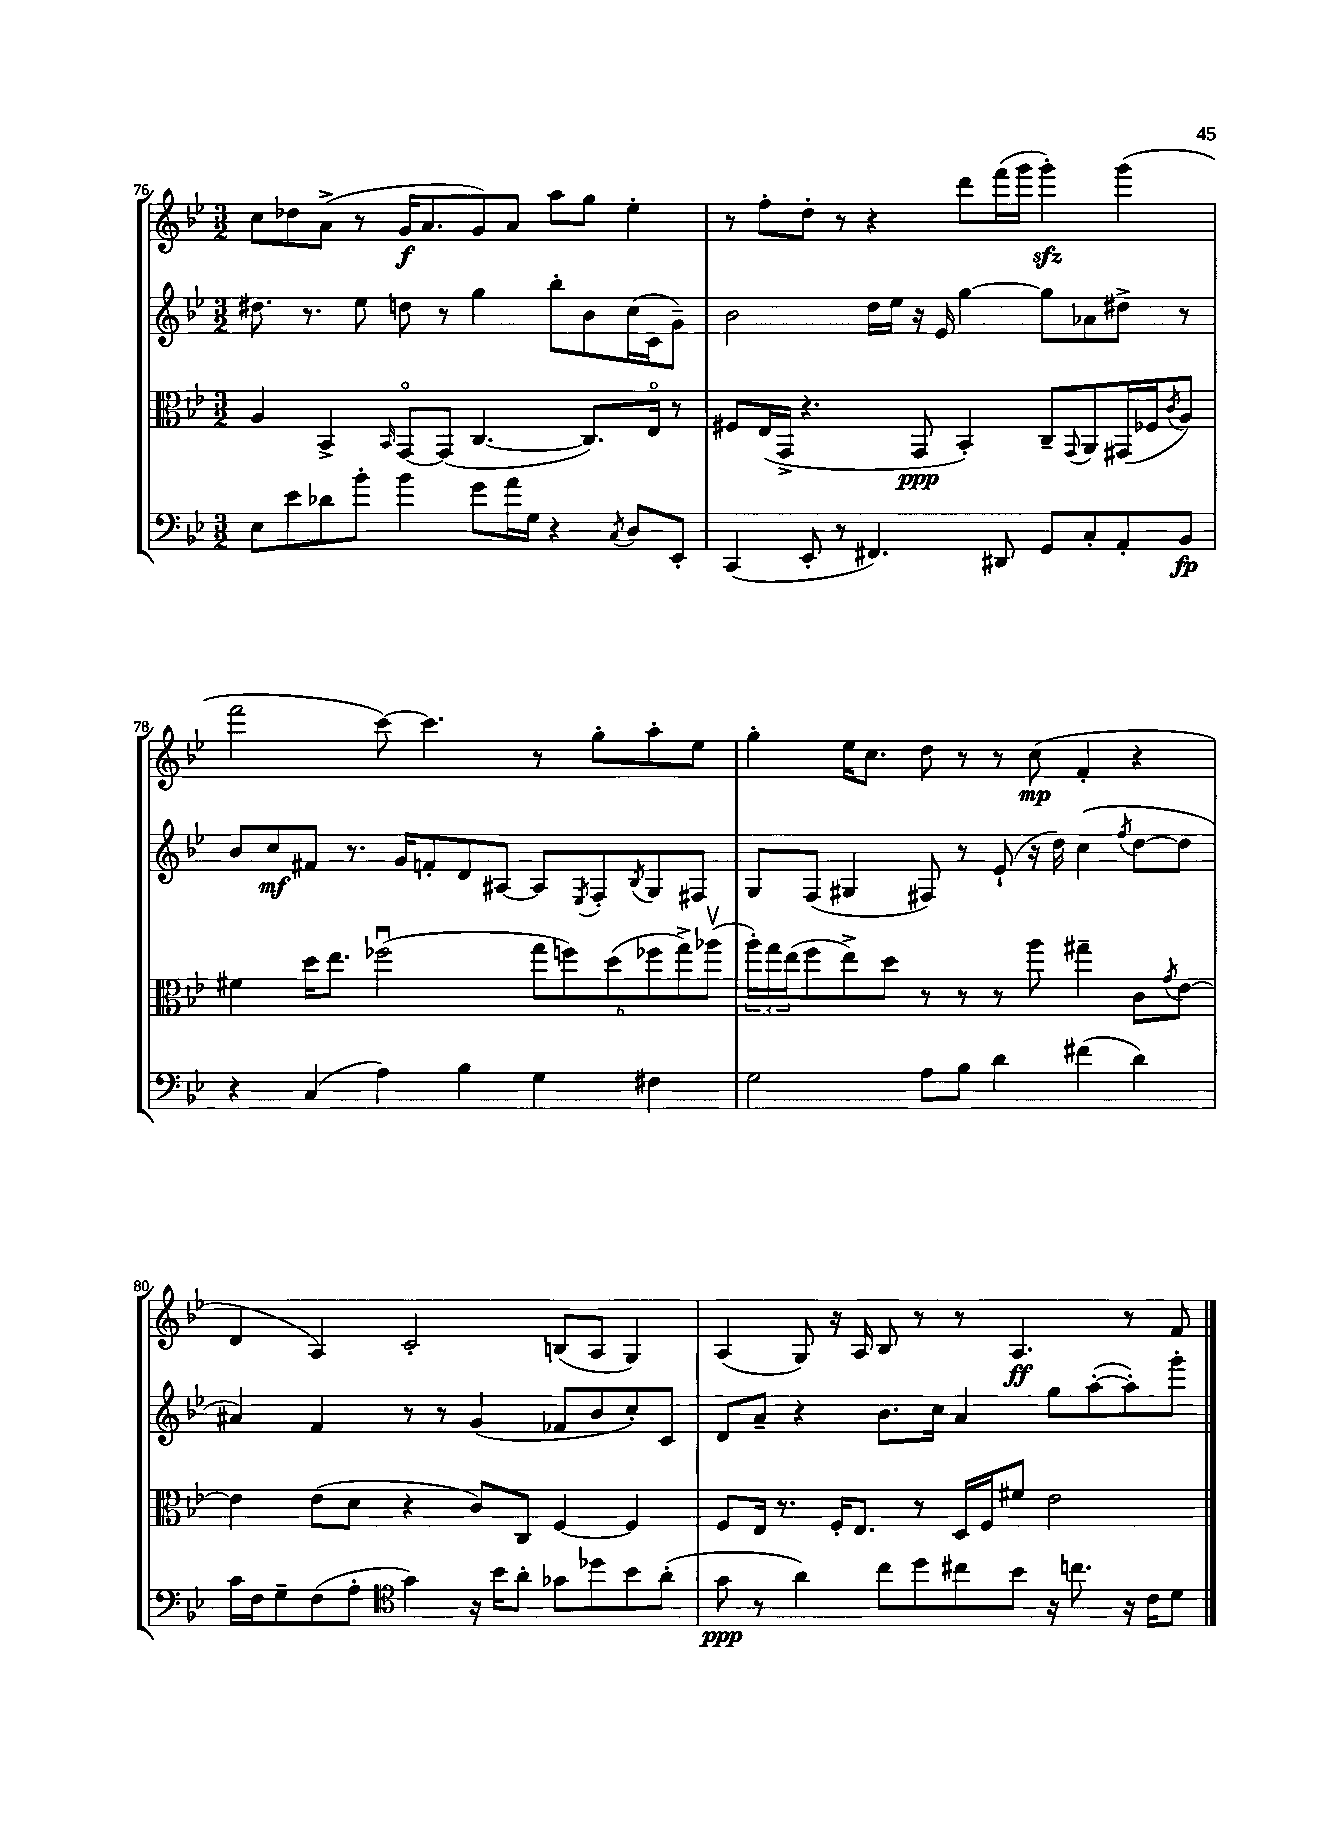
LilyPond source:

<<
\new StaffGroup <<
\new Staff = "s0" {
    \clef treble \key bes \major \numericTimeSignature \time 3/2
    c''8 des''8 a'8->( r8 g'16\f a'8. g'8) a'8 a''8 g''8 ees''4-. |
    r8 f''8-. d''8-. r8 r4 d'''8 f'''16( g'''16 g'''4-.\sfz) g'''4( |
    f'''2 c'''8~) c'''4. r8 g''8-. a''8-. ees''8 |
    g''4-. ees''16 c''8. d''8 r8 r8 c''8\mp( f'4-. r4 |
    d'4 a4) c'2-. b8( a8 g4) |
    a4( g8) r16 a16 bes8 r8 r8 a4.\ff r8 f'8 \bar "|." |
}
\new Staff = "s1" {
    \clef treble \key bes \major \numericTimeSignature \time 3/2
    dis''8. r8. ees''8 d''8 r8 g''4 bes''8-. bes'8 c''16( c'16 g'8--) |
    bes'2 d''16 ees''16 r16 ees'16 g''4~ g''8 aes'8 dis''8-> r8 |
    bes'8 c''8\mf fis'8 r8. g'16 f'8-. d'8 ais8~ ais8 \acciaccatura { ees8 } f8-. \acciaccatura { bes8 } g8 fis8 |
    g8 f8( gis4 fis8) r8 ees'8-!( r16 d''16) c''4( \acciaccatura { f''8 } d''8~ d''8 |
    ais'4) f'4 r8 r8 g'4( fes'8 bes'8 c''8-.) c'8 |
    d'8 a'8-- r4 bes'8. c''16 a'4 g''8 a''8~-.( a''8-.) g'''8-. \bar "|." |
}
\new Staff = "s2" {
    \clef alto \key bes \major \numericTimeSignature \time 3/2
    a4 bes,4-> \grace { bes,16 } g,8~\flageolet g,8( c4.~ c8.) ees16\flageolet r8 |
    fis8 ees16( g,16-> r4. g,8\ppp bes,4-.) c8-- \appoggiatura { g,8 } a,8 gis,16( fes16 \acciaccatura { c'8 } a8) |
    fis'4 d''16 ees''8. fes''2\downbow( \tuplet 6/4 { g''8 f''8) d''8( fes''8 g''8->) aes''8\upbow( } |
    \tuplet 3/2 { a''16-.) g''16 ees''16( } f''8 ees''8->) d''8 r8 r8 r8 a''8 gis''4-- c'8 \acciaccatura { g'8 } ees'8~ |
    ees'4 ees'8( d'8 r4 c'8) c8 f4~ f4 |
    f8 ees16 r8. f16-. ees8. r8 d16 f16 fis'8 ees'2 \bar "|." |
}
\new Staff = "s3" {
    \clef bass \key bes \major \numericTimeSignature \time 3/2
    ees8 ees'8 des'8 bes'8-. bes'4 g'8 a'16 g16 r4 \acciaccatura { c8 } d8 ees,8-. |
    c,4( ees,8-. r8 fis,4.) dis,8 g,8 c8-. a,8-. bes,8\fp |
    r4 c4( a4) bes4 g4 fis4 |
    g2 a8 bes8 d'4 fis'4( d'4) |
    c'16 f16 g8-- f8( a8-. \clef tenor g'4) r16 bes'16 a'8-. ges'8 des''8 bes'8 a'8-.( |
    g'8\ppp r8 a'4) c''8 d''8 cis''8 bes'8 r16 c''8. r16 c'16 d'8 \bar "|." |
}
>>
>>
\layout { \context { \Score currentBarNumber = #76 } }
